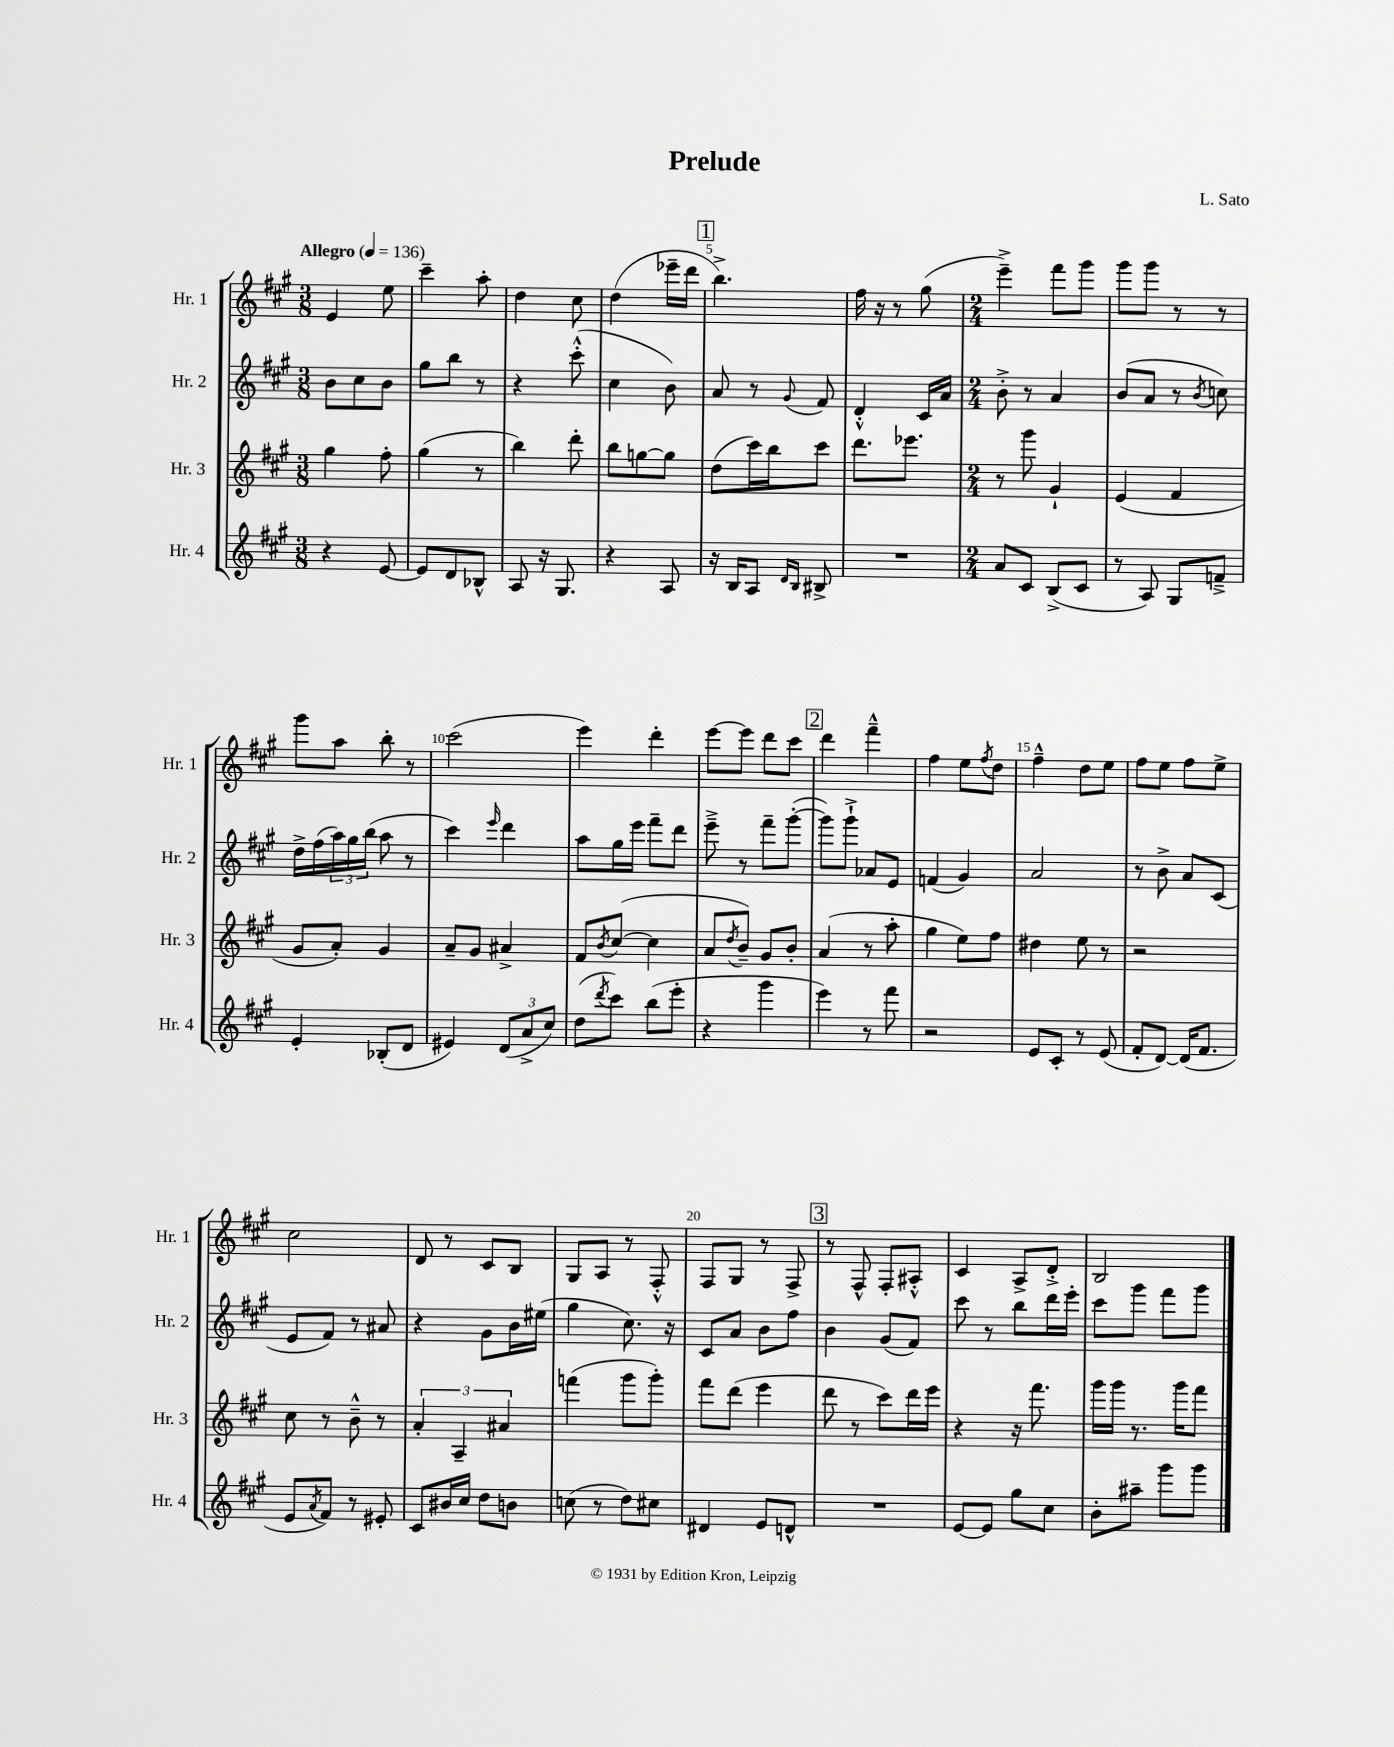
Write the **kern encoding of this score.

**kern	**kern	**kern	**kern
*part4	*part3	*part2	*part1
*staff4	*staff3	*staff2	*staff1
*I"Hr. 4	*I"Hr. 3	*I"Hr. 2	*I"Hr. 1
*I'Hr. 4	*I'Hr. 3	*I'Hr. 2	*I'Hr. 1
*clefG2	*clefG2	*clefG2	*clefG2
*k[f#c#g#]	*k[f#c#g#]	*k[f#c#g#]	*k[f#c#g#]
*M3/8	*M3/8	*M3/8	*M3/8
*MM136	*MM136	*MM136	*MM136
=1	=1	=1	=1
!	!	!	!LO:TX:a:B:t=Allegro
4r	4gg#\	8b\L	4e/
.	.	8cc#\	.
[8e/	8ff#'\	8b\J	8ee\
=2	=2	=2	=2
8e/L]	(4gg#\	8gg#\L	4ccc#~\
8d/	.	8bb\J	.
8B-X^^/J	8r	8r	8aa'\
=3	=3	=3	=3
8A/	4bb\)	4r	4dd\
16r	.	.	.
8.G#/	.	.	.
.	8ddd'\	(8ccc#'^^\	8cc#\
=4	=4	=4	=4
4r	8bb\L	4cc#\	(4dd\
.	[8ggn\	.	.
8A/	8gg\J]	8b\)	16eee-X~\LL
.	.	.	16ddd\JJ
!!LO:REH:place=s1:t=1
=5	=5	=5	=5
16r	(8dd\L	8a/	4.bb^\)
16B/KL	.	.	.
8A/J	16ccc#\L)	8r	.
.	16bb\J	.	.
16qqd/LL	.	.	.
16qqB/JJ	.	8qqg#/	.
8B#X^/	8ccc#\J	8f#/	.
=6	=6	=6	=6
4.r	8.ddd\L	4d'^^/	16ff#\
.	.	.	16r
.	.	.	8r
.	8.eee-X\J	.	.
.	.	16c#/LL	(8gg#\
.	.	16a/JJ	.
=7	=7	=7	=7
*M2/4	*M2/4	*M2/4	*M2/4
8a/L	8r	8b'^\	4eee~^\)
8c#/J	8ggg#\	8r	.
(8B^/L	4g#`/	4a/	8fff#\L
8c#/J	.	.	8ggg#\J
=8	=8	=8	=8
8r	(4e/	(8b/L	8ggg#\L
8A/)	.	8a/J	8ggg#\J
8G#/L	4f#/	8r	8r
.	.	8qb/	.
8fn~^/J	.	8ccn\)	8r
!!LO:LB:g=z
=9	=9	=9	=9
4e'/	8g#/L	16dd^\LL	8ggg#\L
.	.	(16ff#\	.
.	8a'/J)	24aa\)	8aa\J
.	.	24gg#\	.
.	.	(24bb\JJ	.
(8B-X'/L	4g#/	8aa\	8bb'\
8d/J	.	8r	8r
=10	=10	=10	=10
4e#X/)	8a~/L	4ccc#\)	(2ccc#\
.	8g#/J	.	.
.	.	16qqeee/	.
(12d/L	4a#X^/	4ddd\	.
12a^/	.	.	.
12cc#/J)	.	.	.
=11	=11	=11	=11
(8dd\L	8f#/L	8aa\L	4eee\)
8qddd/	8qb/	.	.
8ccc#\J)	([8cc#/J	16gg#\L	.
.	.	16eee\JJ	.
(8bb\L	4cc#\]	8fff#~\L	4ddd'\
8eee'\J	.	8ddd\J	.
=12	=12	=12	=12
4r	8a/L	8eee~^\	[8eee\L
.	8qdd/	.	.
.	8b~/J)	8r	8eee\J]
4ggg#\	8g#/L	8fff#~\L	8ddd\L
.	8b'/J	([8ggg#'\J	8ccc#\J
!!LO:REH:place=s1:t=2
=13	=13	=13	=13
4eee\)	(4a/	8ggg#\L])	4ddd\
.	.	8ggg#`^\J	.
8r	8r	8a-X/L	4fff#~^^\
8fff#\	8aa'\	8e/J	.
=14	=14	=14	=14
2r	4gg#\	(4fn/	4ff#\
.	8ee\L)	4g#/)	8ee\L
.	.	.	8qff#/
.	8ff#\J	.	8dd\J
=15	=15	=15	=15
8e/L	4dd#X\	2a/	4ff#~^^\
8c#'/J	.	.	.
8r	8ee\	.	8dd\L
(8e/	8r	.	8ee\J
=16	=16	=16	=16
8f#'/L	2r	8r	8ff#\L
[8d/J)	.	8b^\	8ee\J
(16d/KL]	.	8a/L	8ff#\L
8.f#/J	.	.	.
.	.	(8c#/J	8ee^\J
!!LO:LB:g=z
=17	=17	=17	=17
8e/L	8cc#\	8e/L	2cc#\
8qa/	.	.	.
8f#/J)	8r	8f#/J)	.
8r	8b~^^\	8r	.
8e#X'/	8r	8a#X/	.
=18	=18	=18	=18
8c#/L	6a'/	4r	8d/
16b#X/L	.	.	8r
.	6A~/	.	.
16cc#/JJ	.	.	.
8dd\L	.	8g#\L	8c#/L
.	6a#X/	.	.
8bn\J	.	16b\L	8B/J
.	.	(16ee#X\JJ	.
=19	=19	=19	=19
(8ccn\	(4fffn\	4gg#\	8G#/L
8r	.	.	8A/J
8dd\L)	8ggg#\L	8.cc#\)	8r
8cc#X\J	8ggg#'\J)	.	8F#'^^/
.	.	16r	.
=20	=20	=20	=20
4d#X/	8fff#\L	8c#/L	8F#/L
.	(8ddd\J	8a/J	8G#/J
8e/L	4eee\	8b\L	8r
8dn^^/J	.	8ff#\J	8F#^/
!!LO:REH:place=s1:t=3
=21	=21	=21	=21
2r	8ddd\	4b\	8r
.	8r	.	8F#^^/
.	8ccc#\L)	(8g#/L	8F#'/L
.	16ddd\L	8f#/J)	8A#X'^^/J
.	16eee\JJ	.	.
=22	=22	=22	=22
[8e/L	4r	8ccc#\	4c#/
8e/J]	.	8r	.
8gg#\L	16r	8bb\L	8A^/L
.	8.fff#\	.	.
8cc#\J	.	16ddd\L	8d'^/J
.	.	16eee'\JJ	.
=23	=23	=23	=23
8b'\L	16ggg#\LL	8ccc#\L	2B/
.	16ggg#\JJ	.	.
8aa#X~\J	8.r	8ggg#\J	.
8ggg#\L	.	8fff#\L	.
.	16ggg#\KL	.	.
8ggg#\J	8fff#\J	8ggg#\J	.
==	==	==	==
*-	*-	*-	*-
